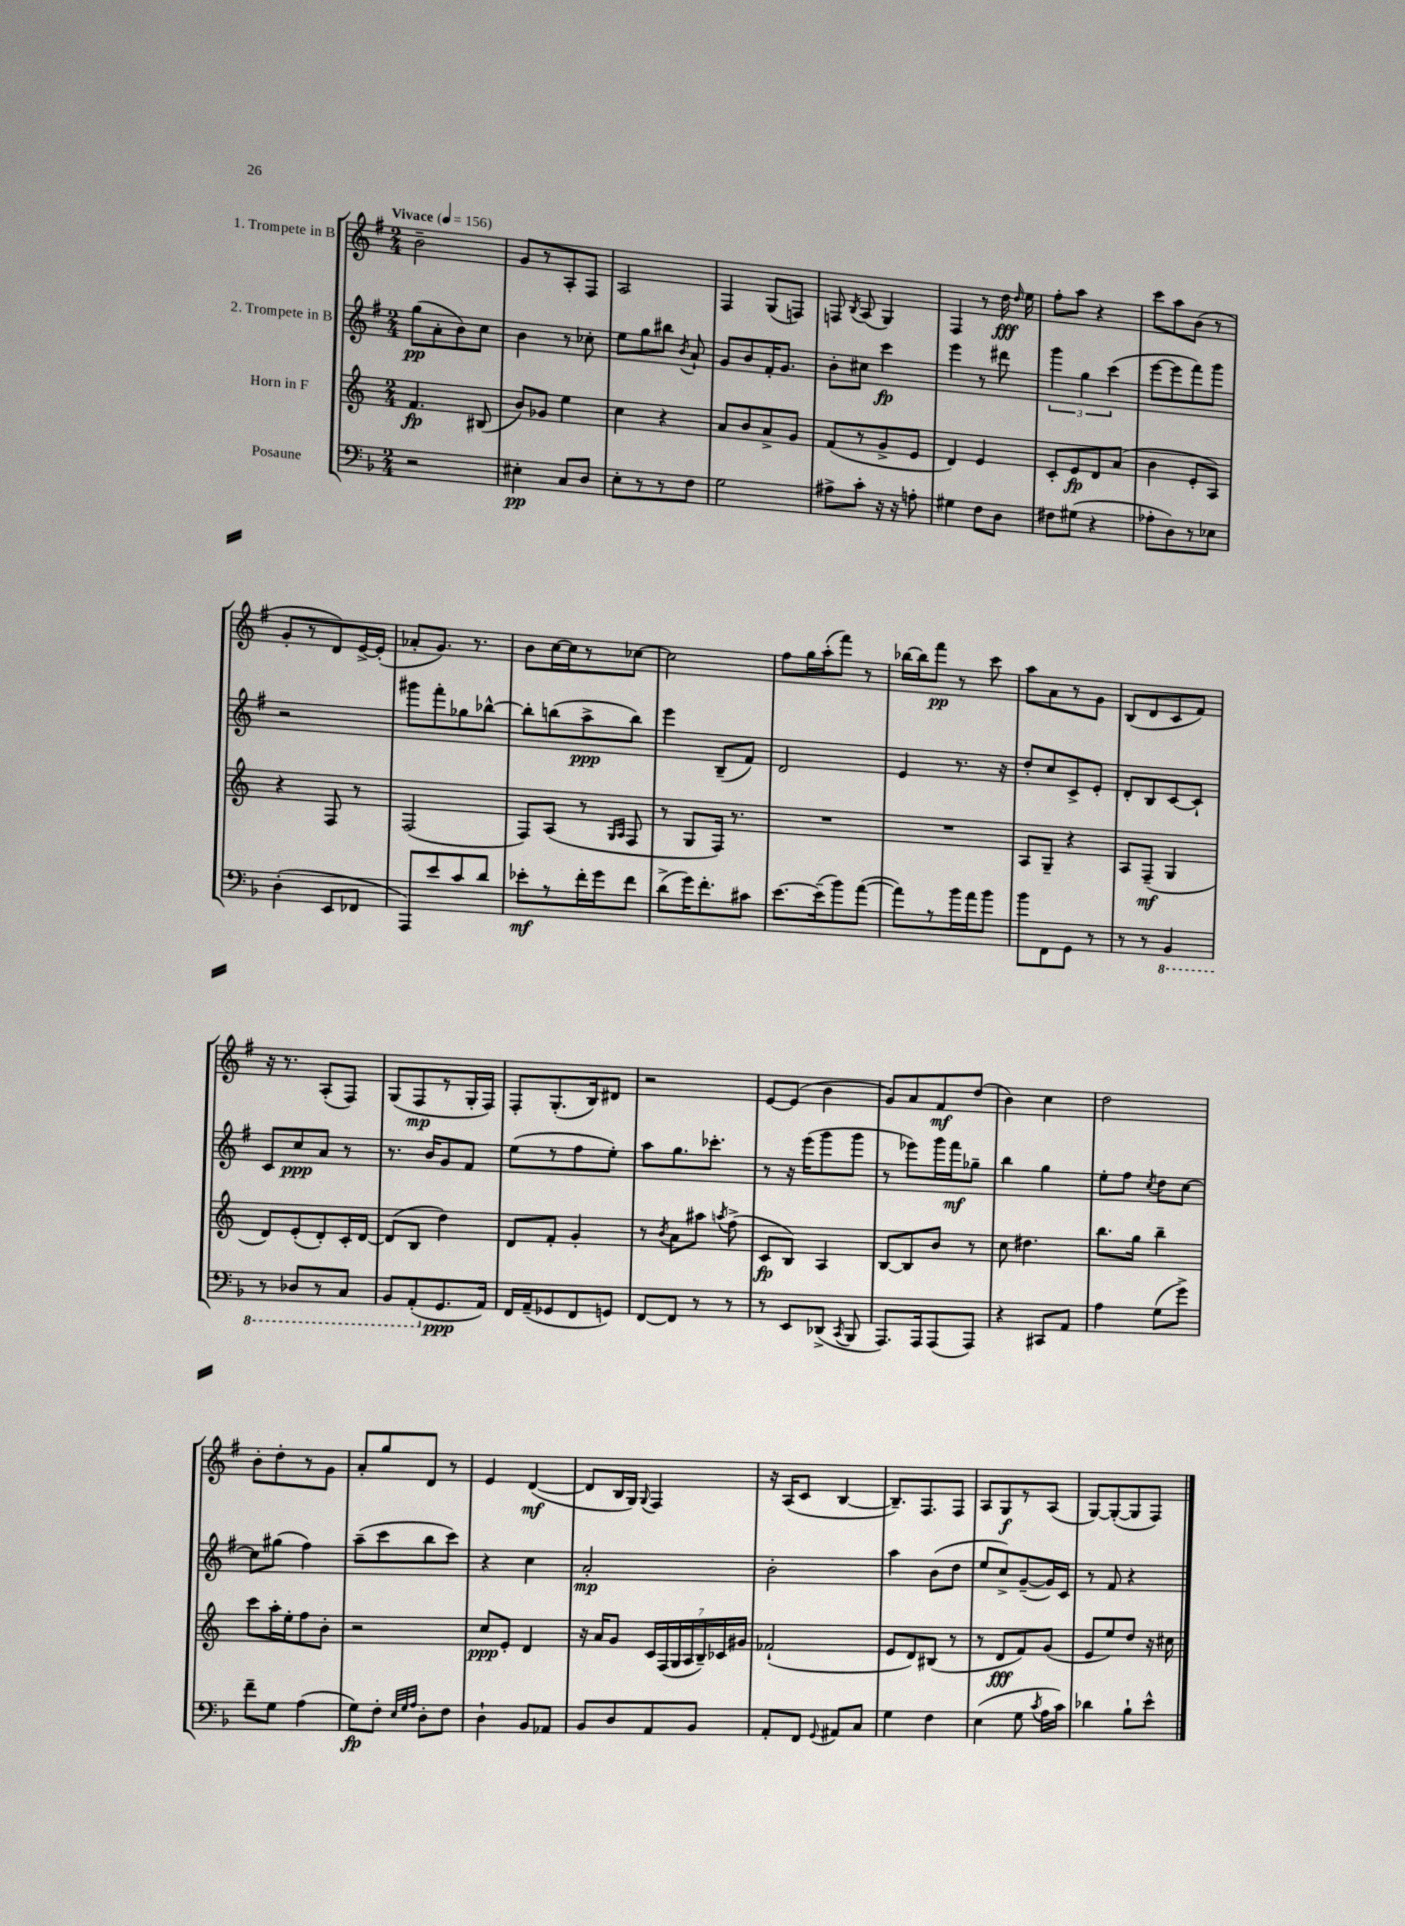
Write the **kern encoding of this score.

**kern	**kern	**kern	**kern
*staff4	*staff3	*staff2	*staff1
*clefF4	*clefG2	*clefG2	*clefG2
*k[b-]	*k[]	*k[f#]	*k[f#]
*M2/4	*M2/4	*M2/4	*M2/4
*MM156	*MM156	*MM156	*MM156
2r	4.f	(8gg	2b~
.	.	8a'	.
.	.	8b)	.
.	(8B#	8cc	.
=	=	=	=
4E#'	8b)	4b	8g
.	8g-	.	8r
8C	4ee	8r	8A'
8D	.	8cc-'	8F#
=	=	=	=
8E'	4cc	8ee	2A
8r	.	8gg	.
8r	4r	8bb#	.
.	.	8qb	.
8F	.	8a`	.
=	=	=	=
2G	8a	8g	4F#
.	8b	8b	.
.	8a^	16f#'	(8G
.	.	8.g	.
.	8g	.	8F)
=	=	=	=
8A#^	(8f	8b'	8F
.	.	.	8qB
8c'	8r	8cc#	(8A
16r	8g^	4ccc	4G)
16r	.	.	.
8A'	8e	.	.
=	=	=	=
4G#	4d)	4eee	4F#
8F	4e	8r	8r
8D	.	8ddd#	16dd
.	.	.	16qqdd
.	.	.	16ee
=	=	=	=
8F#	8c'	6ggg	8ff#'
(8G#	8e	.	8aa
.	.	6gg	.
4r	8d	.	4r
.	.	(6ccc	.
.	(8a	.	.
=	=	=	=
8A-'	4b	[8eee	8ccc
8D)	.	8eee]	8aa
8r	8e'	8fff#)	(8b
8E-	8A)	8ggg	8r
=	=	=	=
(4D'	4r	2r	8g'
.	.	.	8r
8EE	8F	.	8d)
8FF-	8r	.	[16e^
.	.	.	(16e']
=	=	=	=
8AAA)	(2F	8ggg#	8a-'
8e	.	8fff#'	8.g)
8c	.	8gg-	.
.	.	.	8.r
8d	.	[8bb-^^	.
=	=	=	=
8e-'	8F)	8bb-']	8b
8r	(8A	(8bb	[16cc
.	.	.	16cc]
16f'	8r	8aa^	8r
16g	.	.	.
.	16qqG	.	.
.	16qqA	.	.
8f	8F	8bb)	[8cc-
=	=	=	=
(8d^	8r	4eee	2cc-]
16g)	8G	.	.
8.f'	.	.	.
.	16F)	(8B~	.
.	8.r	.	.
8c#	.	8f#)	.
=	=	=	=
[8.e	2r	2d	8ff#
.	.	.	16gg
(16e~]	.	.	(16aa'
8b-)	.	.	8fff#)
([8a	.	.	8r
=	=	=	=
8a])	2r	4e	[16bb-
.	.	.	16bb-]
8r	.	.	8fff#
16b-	.	8.r	8r
16a	.	.	.
8b-	.	.	8ccc
.	.	16r	.
=	=	=	=
8b-	8A	8dd'	8aa
8FF	8G~	8cc	8a
8GG	4r	8c^	8r
8r	.	8e'	8g
=	=	=	=
8r	8A	8d'	(8B
8r	(8F~	8B	8d
4BBB-	4G	[8c	8c
.	.	8c`]	8f#)
=	=	=	=
8r	8d)	8c	16r
.	.	.	8.r
8DD-	(8e'	8cc	.
8r	8d')	8a	(8A'
8CC	16c'	8r	8F#)
.	[16d	.	.
=	=	=	=
8BBB-	(8d]	8.r	(8G
(8AAA'	8B	.	8F#
.	.	16b	.
8.GG	4dd)	8g	8r
.	.	8f#	16G'
16AA)	.	.	16F#)
=	=	=	=
16FF	8d	(8ee	8F#'
(16AA~	.	.	.
8GG-	8f'	8r	(8.G'
8FF	4g'	8ff#	.
.	.	.	16B)
8GG)	.	8ee')	8d#
=	=	=	=
[8FF	8r	8aa	2r
.	8qb	.	.
8FF]	8a	8.gg	.
8r	8aa#	.	.
.	.	8.ccc-'	.
.	8qaa	.	.
8r	(8ff^	.	.
=	=	=	=
8r	8c	8r	[8e
8EE	8B)	16r	(8e]
.	.	(16eee	.
(8DD-^	4A	8ggg	4b
8qCC	.	.	.
8BBB-	.	8ggg	.
=	=	=	=
8.AAA)	[8B	8r	8g)
.	8B]	8eee-)	8a
16AAA	.	.	.
(8AAA	8b	16ggg	8f#
.	.	16fff#	.
8AAA)	8r	8gg-~	(8dd
=	=	=	=
4r	8cc	4bb	4b)
.	4.dd#	.	.
8CC#	.	4gg	4cc
8AA	.	.	.
=	=	=	=
4A	8.bb	8ee'	2dd
.	.	8ff#	.
.	16gg	.	.
.	.	8qcc	.
(8G	4bb~	8dd	.
8g^)	.	[8cc	.
=	=	=	=
8f~	8ccc	8cc]	8b'
8G	16aa'	(8gg#	8dd'
.	16ee'	.	.
(4A	8ff	4ff#)	8r
.	8b'	.	8g
=	=	=	=
8G)	2r	(8aa~	8a'
8F'	.	8ccc	8gg
32qqE	.	.	.
32qqG	.	.	.
32qqA	.	.	.
8D'	.	8bb	8d
8F	.	8ccc)	8r
=	=	=	=
4D`	8cc	4r	4e
.	8e'	.	.
8BB-	4d	4cc	([4d
8AA-	.	.	.
=	=	=	=
8BB-	16r	2a'	8d]
.	16a	.	.
8D	8g	.	16B
.	.	.	16G)
.	.	.	8qqG
8AA	28c	.	4F#
.	(28F	.	.
.	28G	.	.
.	28A	.	.
8BB-	.	.	.
.	28B~)	.	.
.	28c-	.	.
.	28g#	.	.
=	=	=	=
8AA'	(2f-`	2b'	16r
.	.	.	(16A
8FF	.	.	8c
8qqGG	.	.	.
8AA#	.	.	[4B
8C	.	.	.
=	=	=	=
4G	8e	4aa	8.B~])
.	8d)	.	.
.	.	.	8.F#
4F	(8B#	(8b	.
.	8r	8dd	8F#
=	=	=	=
(4E	8r	8ee	8A
.	8d	8cc^)	8G
8G	8f)	([8g~	8r
8qc	.	.	.
16A	(8g	16g])	(8A
16c)	.	16c	.
=	=	=	=
4d-	8e	8r	[8G)
.	8ee)	8f#	(8G'_
8B-`	8dd	4r	8G]
8e^^	16r	.	8F#)
.	16cc#	.	.
==	==	==	==
*-	*-	*-	*-
